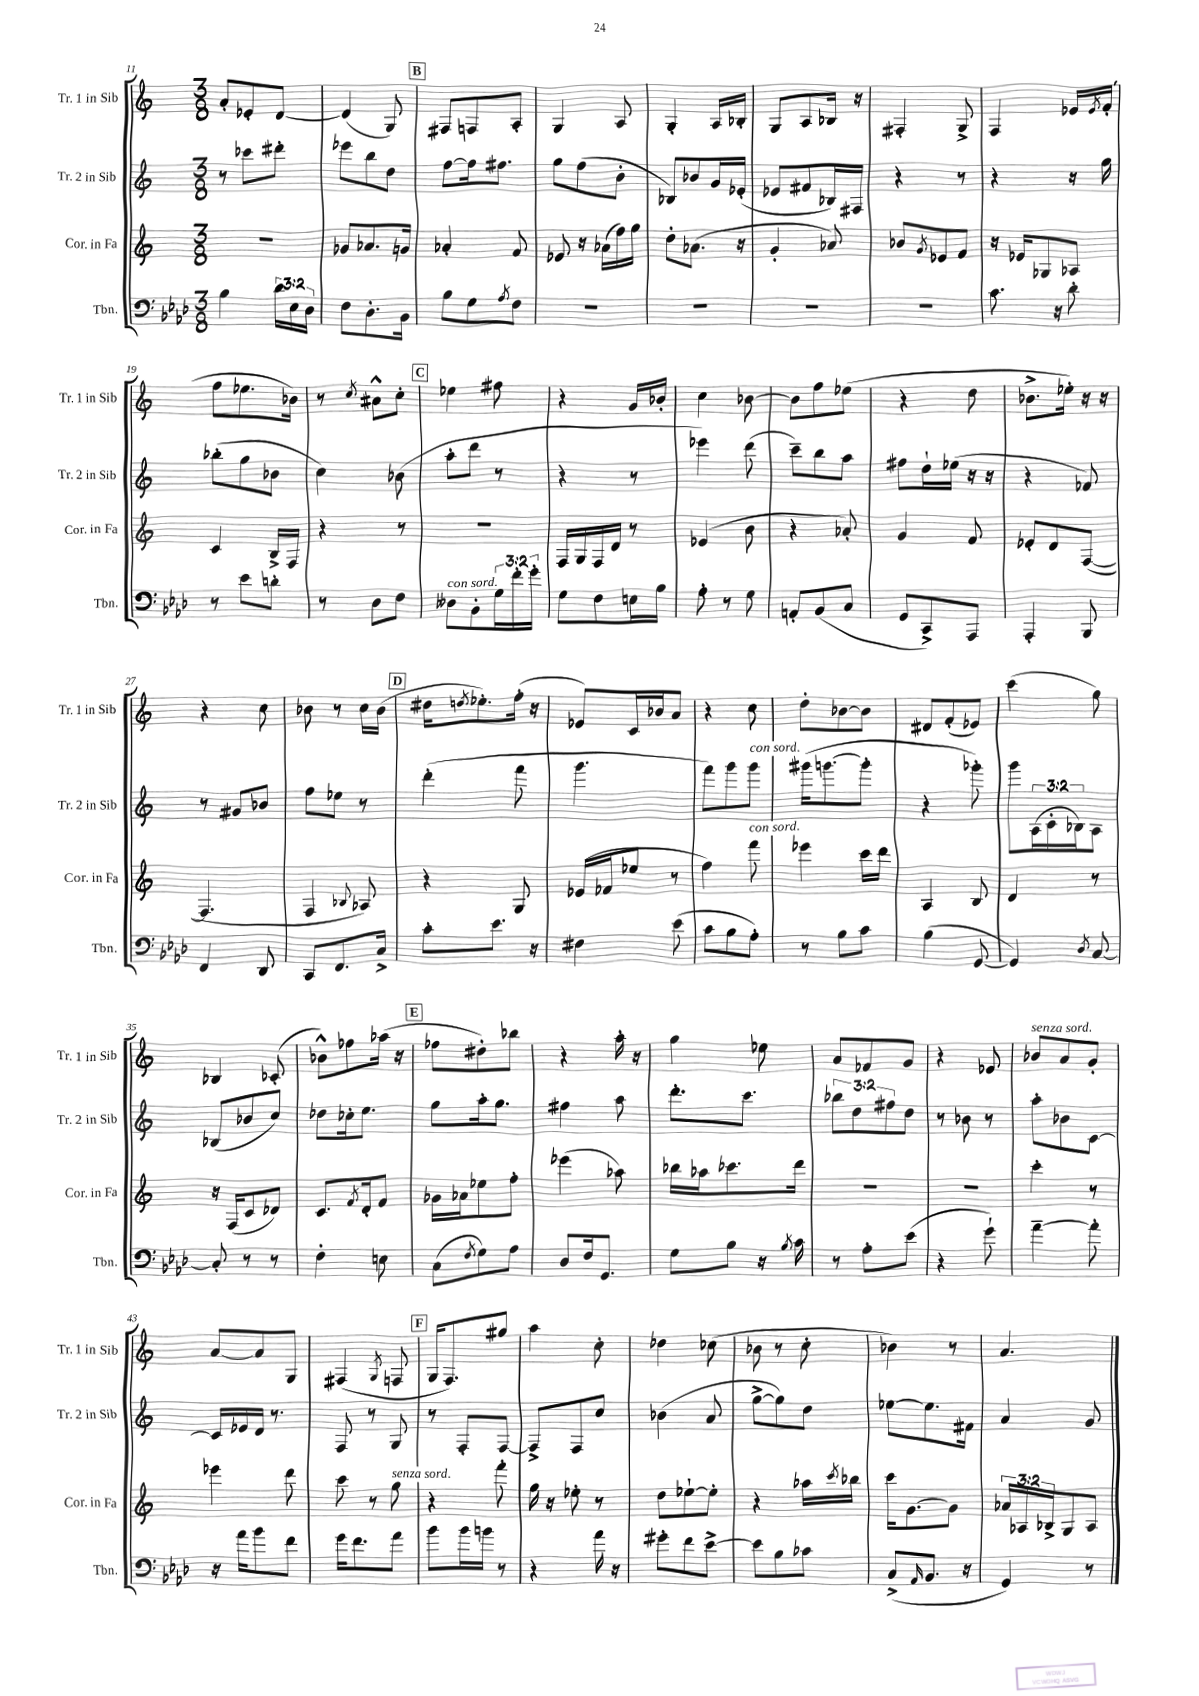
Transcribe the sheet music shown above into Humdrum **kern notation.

**kern	**kern	**kern	**kern
*staff4	*staff3	*staff2	*staff1
*clefF4	*clefG2	*clefG2	*clefG2
*k[b-e-a-d-]	*k[]	*k[]	*k[]
*M3/8	*M3/8	*M3/8	*M3/8
4B-	4.r	8r	8a'
.	.	8ccc-	8e-'
24d-	.	8ddd#'	[8d
24E-	.	.	.
24D-	.	.	.
=	=	=	=
8F	8g-	8eee-	(4d]
8.D-'	8.a-	8bb	.
.	.	8dd	8G)
16BB-	16g	.	.
=	=	=	=
8B-	4a-'	[8ff	8F#
8G	.	16ff]	8F
.	.	8.ff#	.
8qA-	.	.	.
8F	8f	.	8A'
=	=	=	=
4.r	8e-	8gg	4G
.	16r	(8ff	.
.	(16a-	.	.
.	16ff)	8b'	8A
.	16gg	.	.
=	=	=	=
4.r	8dd'	8B-)	4G'
.	(8.a-	8b-	.
.	.	16g	16A
.	16r	(16e-'	16B-'
=	=	=	=
4.r	4g'	8e-	8G
.	.	8f#	8A
.	8a-)	16B-)	16B-
.	.	16F#	16r
=	=	=	=
4.r	8b-	4r	4F#'
.	8qg	.	.
.	8e-	.	.
.	8f	8r	8G^
=	=	=	=
8.c	16r	4r	4F
.	16e-	.	.
.	8G-	.	.
16r	.	.	.
8d-'	8A-	16r	16e-
.	.	.	8qe-
.	.	16gg	(16f'
=	=	=	=
8r	4c	(8bb-'	8ff
8e-	.	8gg	8.ee-
8d'	16B^	8b-	.
.	16F	.	16b-)
=	=	=	=
8r	4r	4cc)	8r
.	.	.	8qcc
8D-	.	.	8a#^^
8F	8r	(8b-	8cc'
=	=	=	=
8D--	4.r	8aa'	4ee-
8BB-'	.	8ddd	.
24G	.	8r	8ff#
24f'	.	.	.
24g'	.	.	.
=	=	=	=
8G	16F	4r	4r
.	16G	.	.
8F	16F	.	.
.	16d	.	.
16E	8r	8r	16g
16B-	.	.	16b-'
=	=	=	=
8A-'	(4e-	4eee-)	4cc
8r	.	.	.
8G	8b	(8ddd	[8b-
=	=	=	=
8AA'	4r	8ccc~)	8b-]
(8BB-	.	8bb	8ff
8C	8a-')	8aa	(8ee-
=	=	=	=
8GG	4g	8ff#	4r
8CC^)	.	16dd`	.
.	.	(16ee-	.
8AAA-	8f	16r	8dd
.	.	16r	.
=	=	=	=
4AAA-'	8e-'	4r	8.b-^
.	8d	.	.
.	.	.	16ee-')
8BBB-	([8F	8f-)	16r
.	.	.	16r
=	=	=	=
4FF	4.F]	8r	4r
.	.	8g#	.
8DD-	.	8b-	8cc
=	=	=	=
8CC	4F	8ff	8b-
8.FF	.	8ee-	8r
.	8qqB-	.	.
.	8A-)	8r	16cc
16C^	.	.	(16b-
=	=	=	=
8c'	4r	(4ddd'	16dd#
.	.	.	8qdd
.	.	.	8.ee-')
8.e-	.	.	.
.	8G	8fff	(16ff'
16r	.	.	16r
=	=	=	=
4F#	(16e-	4.ggg	8e-)
.	16f-	.	.
.	8ee-	.	16c
.	.	.	16b-
(8e-	8r	.	8a
=	=	=	=
8c	4ff)	8fff)	4r
8B-	.	8ggg	.
8A-')	8fff	8ggg	8cc
=	=	=	=
8r	4eee-	(16ggg#	8dd'
.	.	[8.ggg	.
8B-	.	.	[8b-
8c	16ccc	8ggg']	8b-]
.	16ddd	.	.
=	=	=	=
(4B-	4A	4r	8d#
.	.	.	(8f'
[8GG	8B	8ggg-')	8e-)
=	=	=	=
4GG])	4d	8ggg	(4ccc
.	.	(24A	.
.	.	24c'	.
.	.	24B-)	.
8qD-	.	.	.
[8C	8r	8A	8gg)
=	=	=	=
8C']	16r	(8B-	4B-
.	(16F	.	.
8r	8c	8b-	.
8r	8d-)	8cc)	(8c-'
=	=	=	=
4F'	8.c	8dd-	8b-^^)
.	.	16cc-'	8ff-
.	8qf	.	.
.	16d'	8.ee	.
8E	8f	.	(16aa-
.	.	.	16r
=	=	=	=
(8C	16g-	8gg	8ff-
.	16a-	.	.
8qF	.	.	.
8G)	8ee-	16aa'	8dd#')
.	.	8.gg	.
8A-	8ff'	.	8bb-
=	=	=	=
8D-	(4eee-	4ff#	4r
16F	.	.	.
8.GG	.	.	.
.	8aa-)	8aa	16aa'
.	.	.	16r
=	=	=	=
8G	16bb-	8.ddd'	4gg
.	16aa-	.	.
8B-	8.ccc-	.	.
.	.	8.ccc	.
16r	.	.	8ee-
8qB-	.	.	.
16c	16ddd	.	.
=	=	=	=
8r	4.r	12bb-	8a
.	.	12dd	.
8A-'	.	.	8f-
.	.	12ff#	.
(8e-	.	8dd	8g
=	=	=	=
4r	4.r	8r	4r
.	.	8b-	.
8g`)	.	8r	8e-
=	=	=	=
[4a-~	4ccc'	8aa'	8b-
.	.	8b-	8a
8a-']	8r	[8c	8g'
=	=	=	=
16r	4eee-	16c]	[8a
16a-	.	16e-	.
8b-	.	16d	8a]
.	.	8.r	.
8f	8ddd	.	8G
=	=	=	=
16g	8ccc	8F	(4F#
8.f	.	.	.
.	8r	8r	.
.	.	.	8qG
8a-	8gg	8G	8F
=	=	=	=
8b-	4r	8r	16G
.	.	.	8.F)
16b-	.	8F'	.
16b	.	.	.
8r	8fff'	[8F	8gg#
=	=	=	=
4r	16gg	8F^]	4aa
.	16r	.	.
.	8ee-'	8F	.
16a-	8r	8cc	8cc'
16r	.	.	.
=	=	=	=
8g#'	8dd	(4b-	4dd-
8f	[8ee-`	.	.
[8e-^	8ee-']	8a	(8cc-
=	=	=	=
8e-]	4r	[8gg^	8b-
8B-	.	8gg])	8r
8c-	16aa-	8dd	8cc'
.	8qccc	.	.
.	16bb-	.	.
=	=	=	=
(8C^	16ccc	[8ee-	4b-)
.	[8.g	.	.
16qqAA-	.	.	.
8.BB-	.	8.ee-]	.
.	8g]	.	8r
16r	.	16f#	.
=	=	=	=
4GG)	24a-	4a	4.a
.	24A-	.	.
.	24B-^	.	.
.	8G	.	.
8r	8A-	8g	.
==	==	==	==
*-	*-	*-	*-
